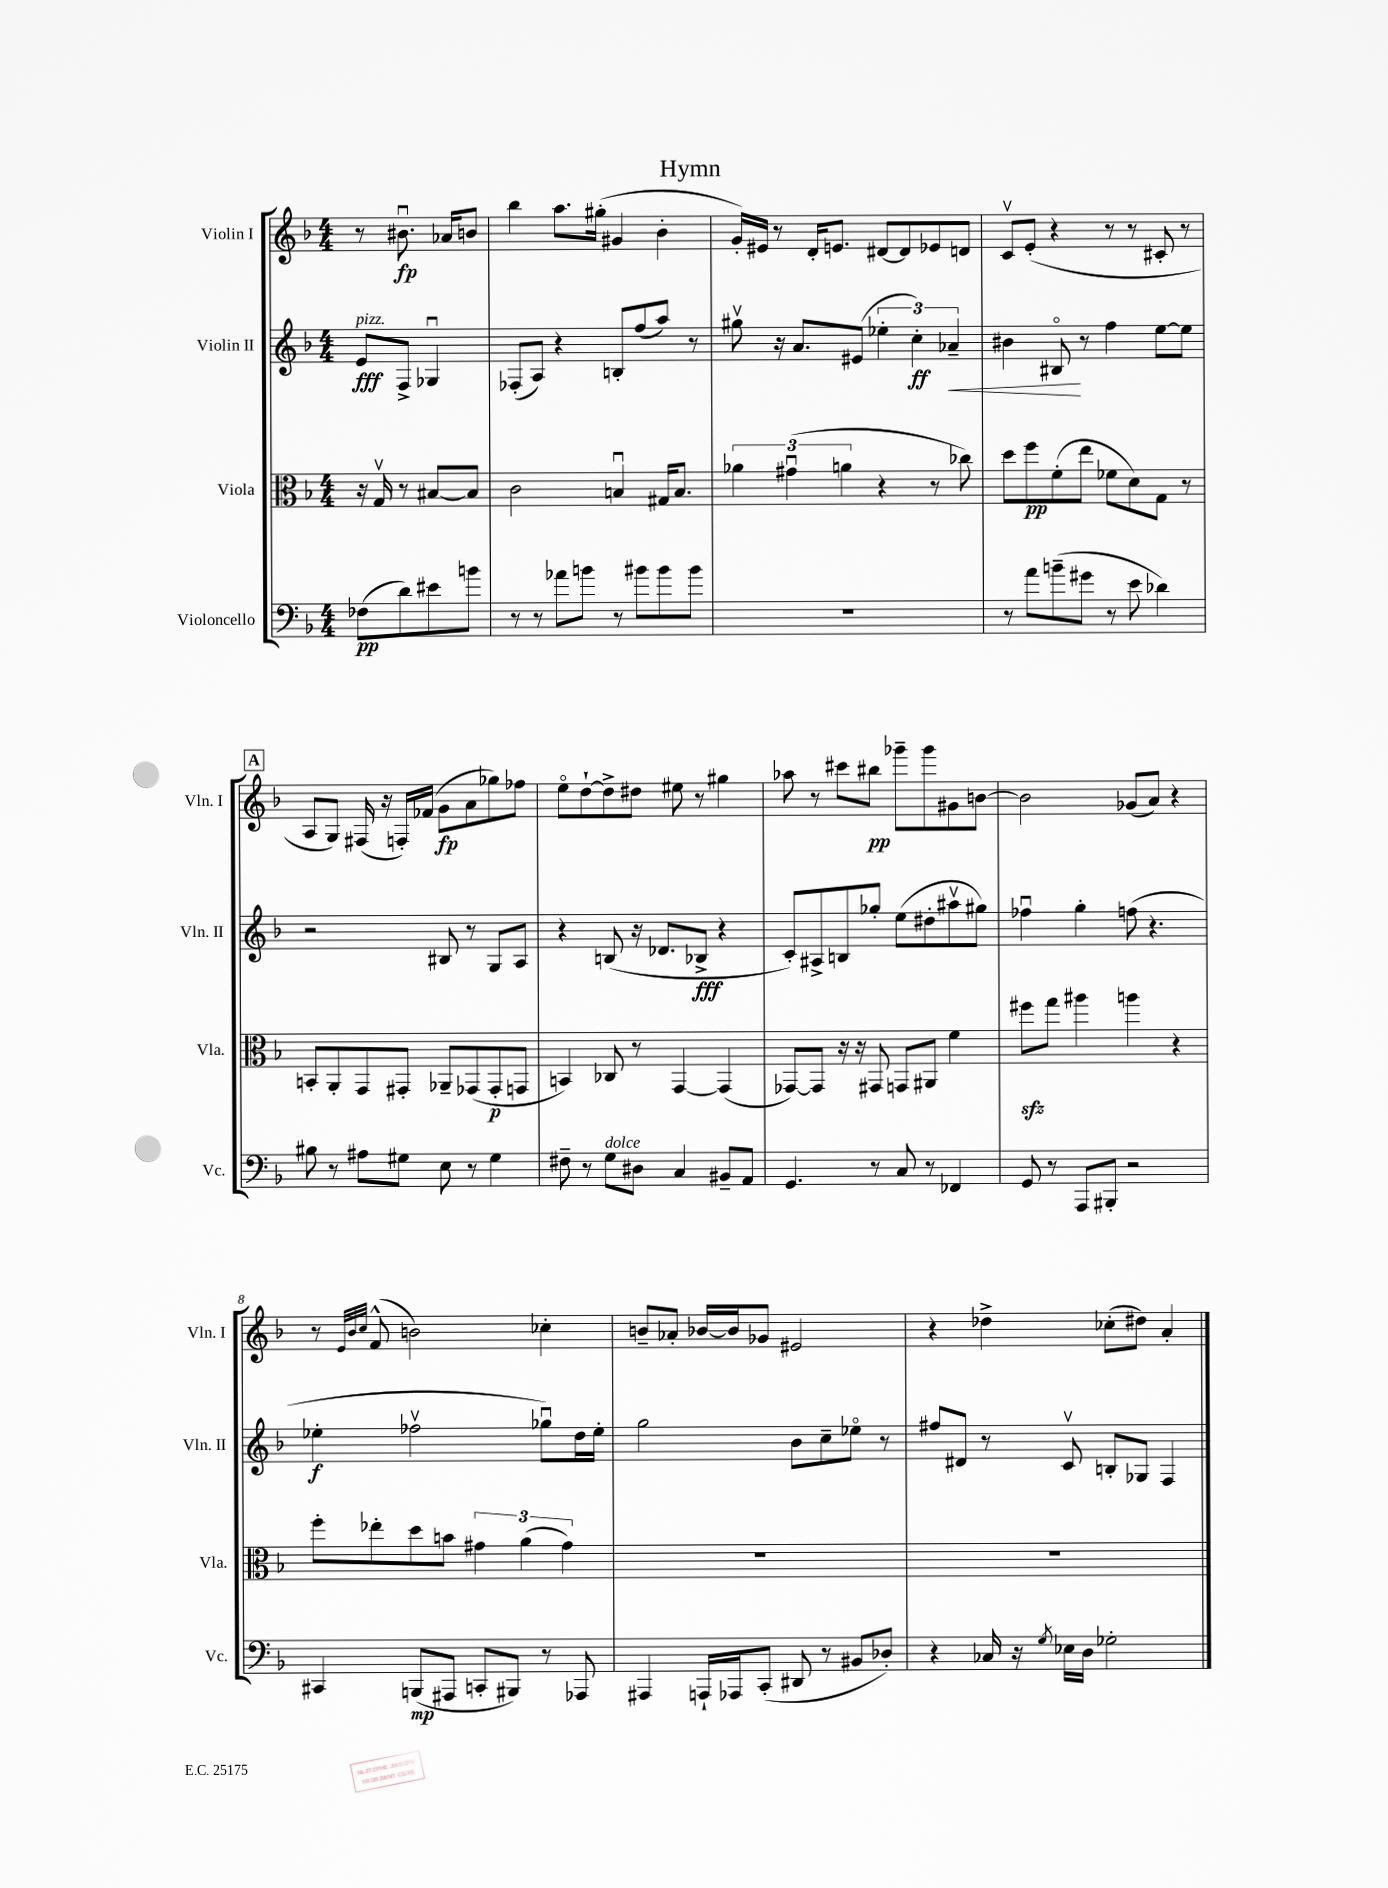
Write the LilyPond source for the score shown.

\header { title = "Hymn" }
<<
\new StaffGroup <<
\new Staff = "s0" \with { instrumentName = "Violin I" shortInstrumentName = "Vln. I" } {
    \clef treble \key f \major \numericTimeSignature \time 4/4 \partial 2
    r8 bis'8.\downbow\fp aes'16 b'8 |
    bes''4 a''8. gis''16-.( gis'4 bes'4-. |
    g'16-.) eis'16 r8 d'16-. e'8. dis'8~ dis'8 ees'8 d'8 |
    c'8\upbow e'8-.( r4 r8 r8 cis'8-. r8 |
    \mark \markup { \box "A" } a8 g8) fis16( r16 f16-.) fes'16( g'8\fp a'8 ges''8) fes''8 |
    e''8\flageolet d''8~-! d''8-> dis''8 eis''8 r8 gis''4 |
    aes''8 r8 cis'''8 bis''8\pp ges'''8-- ges'''8 gis'8 b'8~ |
    b'2 ges'8( a'8) r4 |
    r8 \grace { e'32 bes'32 c''32 } f'8-^( b'2) ces''4-. |
    b'8-- aes'8-. bes'16~ bes'16 ges'8 eis'2 |
    r4 des''4-> ces''8-.( dis''8) a'4-. \bar "|." |
}
\new Staff = "s1" \with { instrumentName = "Violin II" shortInstrumentName = "Vln. II" } {
    \clef treble \key f \major \numericTimeSignature \time 4/4 \partial 2
    e'8\fff^\markup { \italic "pizz." } f8-> ges4\downbow |
    fes8-.( a8) r4 b8-. f''8( a''8) r8 |
    gis''8\upbow r16 a'8. eis'8( \tuplet 3/2 { ees''4-. c''4-.\ff) aes'4--\< } |
    bis'4 bis8\flageolet\! r8 f''4 e''8~ e''8 |
    \mark \markup { \box "A" } r2 bis8 r8 g8 a8 |
    r4 b8( r16 des'8. bes8->\fff r4 |
    c'8-.) ais8-> b8 ges''8-. e''8( dis''8-. ais''8\upbow gis''8) |
    fes''4\downbow g''4-. f''8( r4. |
    ees''4-.\f fes''2\upbow ges''8\downbow) d''16 ees''16-. |
    g''2 bes'8 c''8-- ees''8\flageolet r8 |
    fis''8 dis'8 r8 c'8\upbow b8-. ges8 f4 \bar "|." |
}
\new Staff = "s2" \with { instrumentName = "Viola" shortInstrumentName = "Vla." } {
    \clef alto \key f \major \numericTimeSignature \time 4/4 \partial 2
    r16 g16\upbow r8 bis8~ bis8 |
    c'2 b4\downbow gis16 b8. |
    \tuplet 3/2 { aes'4 gis'4\downbow( a'4 } r4 r8 ces''8) |
    d''8 f''8\pp f'8-.( e''8 fes'8 d'8) g8 r8 |
    \mark \markup { \box "A" } b,8-. a,8-. g,8 gis,8-. aes,8-- ges,8( ges,8-.\p g,8 |
    b,4) ces8 r8 g,4~ g,4( |
    ges,8~) ges,8 r16 r16 gis,8 g,8 ais,8 f'4 |
    fis''8\sfz g''8 ais''4 a''4 r4 |
    f''8-. ees''8-. d''8 b'8 \tuplet 3/2 { gis'4 a'4( gis'4) } |
    R1 |
    R1 \bar "|." |
}
\new Staff = "s3" \with { instrumentName = "Violoncello" shortInstrumentName = "Vc." } {
    \clef bass \key f \major \numericTimeSignature \time 4/4 \partial 2
    fes8\pp( d'8) eis'8 b'8 |
    r8 r8 aes'8 b'8 r8 bis'8 bis'8 bis'8 |
    R1 |
    r8 a'8 b'8--( gis'8 r8 e'8 des'4) |
    \mark \markup { \box "A" } bis8 r8 ais8 gis8 e8 r8 gis4 |
    fis8-- r8 g8^\markup { \italic "dolce" } dis8 c4 bis,8-- a,8 |
    g,4. r8 c8 r8 fes,4 |
    g,8 r8 a,,8 bis,,8-. r2 |
    cis,4 b,,8\mp( ais,,8 c,8-. bis,,8) r8 aes,,8 |
    ais,,4 a,,16-! aes,,16 c,8-.( dis,8 r8 bis,8 des8-.) |
    r4 ces16 r16 \acciaccatura { g8 } ees16 d16 ges2-. \bar "|." |
}
>>
>>
